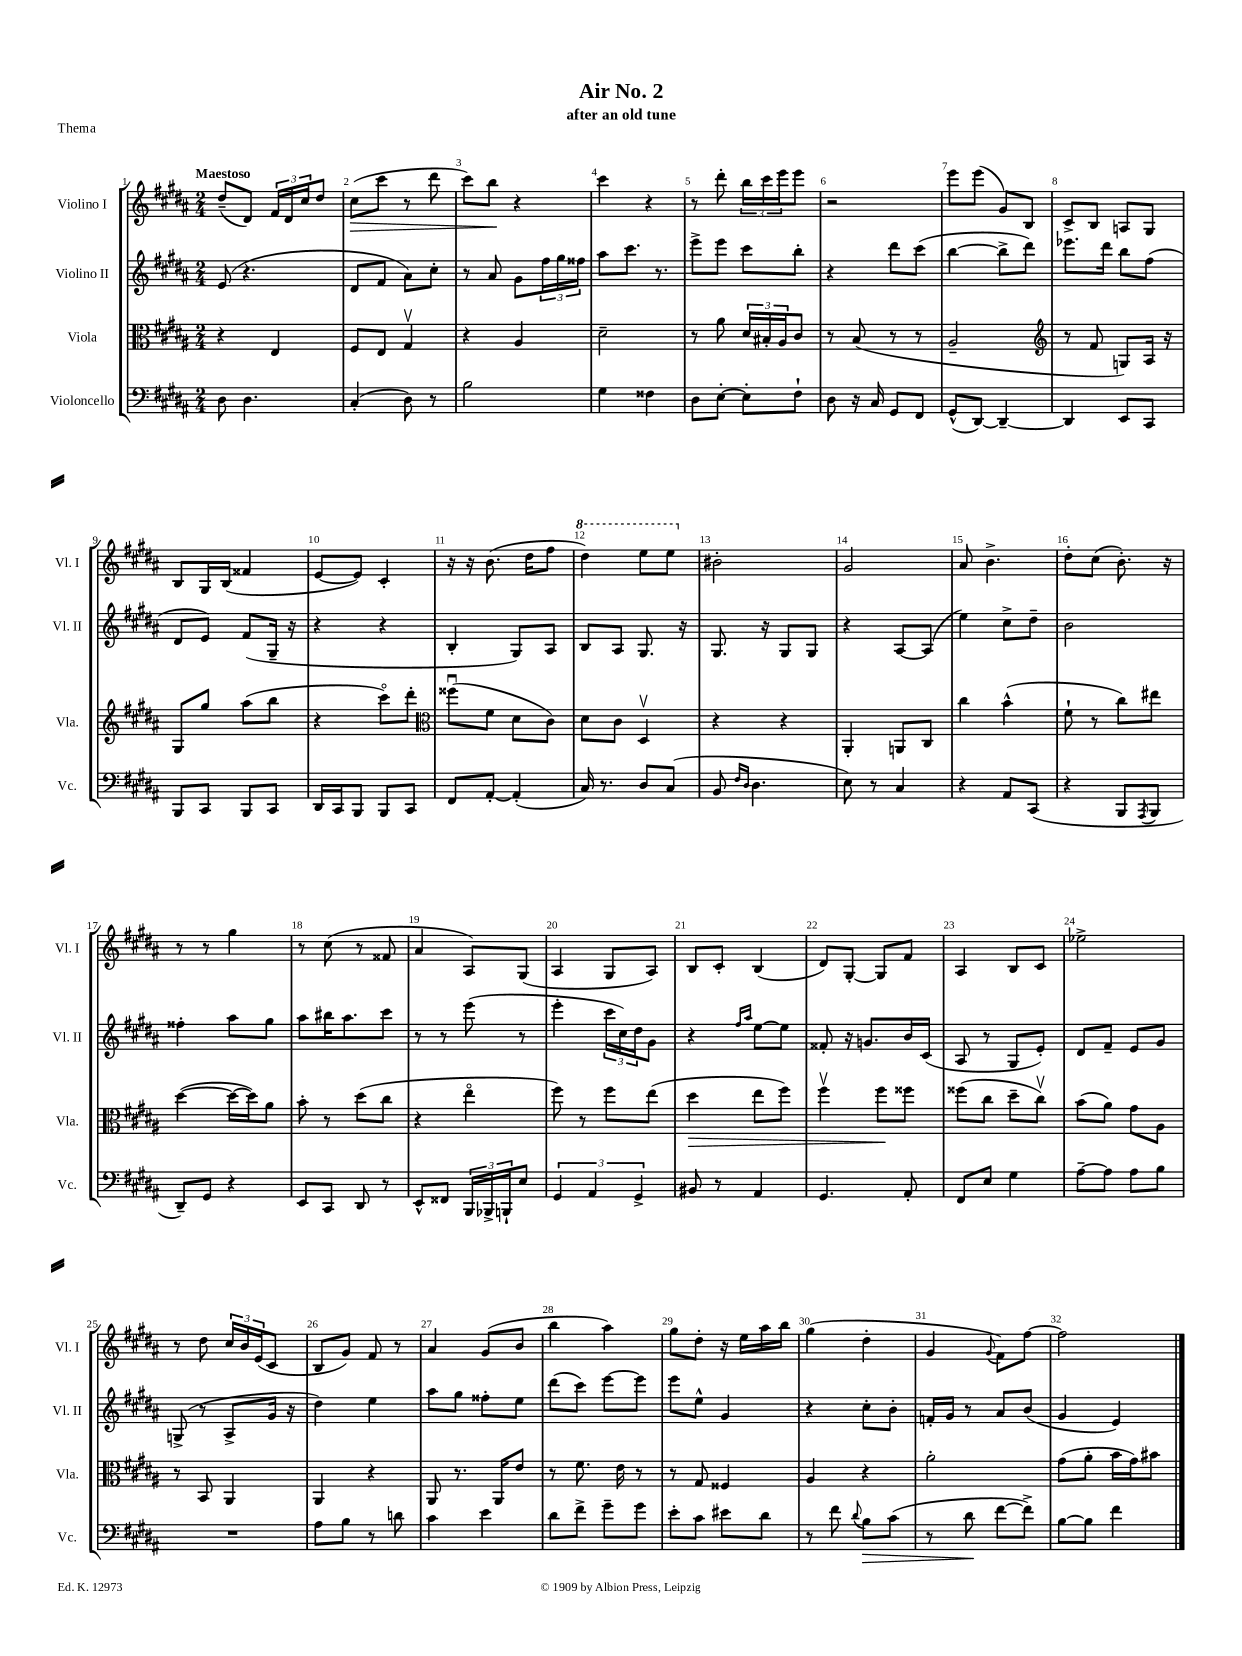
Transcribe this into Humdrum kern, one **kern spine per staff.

**kern	**dynam	**kern	**dynam	**kern	**kern	**dynam
*part4	*part4	*part3	*part3	*part2	*part1	*part1
*staff4	*staff4	*staff3	*staff3	*staff2	*staff1	*staff1
*I"Violoncello	*	*I"Viola	*	*I"Violino II	*I"Violino I	*
*I'Vc.	*	*I'Vla.	*	*I'Vl. II	*I'Vl. I	*
*clefF4	*	*clefC3	*	*clefG2	*clefG2	*
*k[f#c#g#d#a#]	*	*k[f#c#g#d#a#]	*	*k[f#c#g#d#a#]	*k[f#c#g#d#a#]	*
*M2/4	*	*M2/4	*	*M2/4	*M2/4	*
=1	=1	=1	=1	=1	=1	=1
!	!	!	!	!	!LO:TX:a:B:t=Maestoso	!
8D#\	.	4r	.	(8e/	(8dd#~/L	.
4.D#\	.	.	.	4.r	8d#/J)	.
.	.	4E/	.	.	24f#/LL	.
.	.	.	.	.	24d#/	.
.	.	.	.	.	24cc#/J	.
.	.	.	.	.	8dd#/J	.
=2	=2	=2	=2	=2	=2	=2
!	!	!	!	!	!	!LO:HP:b
(4C#'/	.	8F#/L	.	8d#/L	(8cc#\L	>
.	.	8E/J	.	8f#/J	8ccc#\J	.
8D#\)	.	4G#v/	.	8a#\L)	8r	.
8r	.	.	.	8cc#'\J	8ddd#\	.
=3	=3	=3	=3	=3	=3	=3
2B\	.	4r	.	8r	8ccc#\L)	.
.	.	.	.	8a#/	8bb\J	.
.	.	4A#/	.	8g#\L	4r	]
.	.	.	.	24ff#\L	.	.
.	.	.	.	24gg#\	.	.
.	.	.	.	24ff##X\JJ	.	.
=4	=4	=4	=4	=4	=4	=4
4G#\	.	2d#~\	.	8aa#\L	4ccc#\	.
.	.	.	.	8.ccc#\J	.	.
4F##X\	.	.	.	.	4r	.
.	.	.	.	8.r	.	.
=5	=5	=5	=5	=5	=5	=5
8D#\L	.	8r	.	8eee^\L	8r	.
[8E'\J	.	8a#\	.	8eee\J	8ddd#'\	.
8E'\L]	.	24d#/LL	.	8ccc#\L	24bb\LL	.
.	.	24B#X'/	.	.	24ccc#\	.
.	.	24A#/J	.	.	24eee\J	.
8F#`\J	.	8c#/J	.	8bb'\J	8eee\J	.
=6	=6	=6	=6	=6	=6	=6
8D#\	.	8r	.	4r	2r	.
16r	.	(8B/	.	.	.	.
16C#/	.	.	.	.	.	.
8GG#/L	.	8r	.	8ddd#\L	.	.
8FF#/J	.	8r	.	(8ccc#\J	.	.
=7	=7	=7	=7	=7	=7	=7
(8GG#^^/L	.	2A#~/	.	[4bb\	8eee\L	.
[8DD#/J)	.	.	.	.	(8eee\J	.
4DD#~/_	.	.	.	8bb^\L]	8g#/L)	.
.	.	.	.	8ddd#\J)	8B/J	.
=8	=8	=8	=8	=8	=8	=8
*	*	*clefG2	*	*	*	*
4DD#/]	.	8r	.	8.eee-X\L	8c#^/L	.
.	.	8f#/	.	.	8B/J	.
.	.	.	.	16ddd#\Jk	.	.
8EE/L	.	8Gn/L)	.	8bb\L	8An/L	.
8CC#/J	.	16A#/Jk	.	(8ff#\J	8G#/J	.
.	.	16r	.	.	.	.
!!LO:LB:g=z
=9	=9	=9	=9	=9	=9	=9
8BBB/L	.	8G#/L	.	8d#/L	8B/L	.
8CC#/J	.	8gg#/J	.	8e/J)	16G#/L	.
.	.	.	.	.	(16B/JJ	.
8BBB/L	.	(8aa#\L	.	(8f#/L	4f##X/	.
8CC#/J	.	8bb\J	.	16G#~/Jk	.	.
.	.	.	.	16r	.	.
=10	=10	=10	=10	=10	=10	=10
16DD#/LL	.	4r	.	4r	[8e/L	.
16CC#/J	.	.	.	.	.	.
8BBB/J	.	.	.	.	8e/J])	.
8BBB/L	.	8ccc#\L)	.	4r	4c#'/	.
8CC#/J	.	8ddd#'\J	.	.	.	.
=11	=11	=11	=11	=11	=11	=11
*	*	*clefC3	*	*	*	*
8FF#/L	.	(8ff##Xu\L	.	4B'/	16r	.
.	.	.	.	.	16r	.
[8AA#'/J	.	8f#\J	.	.	(8.b\	.
(4AA#'/]	.	8d#\L	.	8G#/L)	.	.
.	.	.	.	.	16dd#\KL	.
.	.	8c#\J)	.	8A#/J	8ff#\J	.
=12	=12	=12	=12	=12	=12	=12
*	*	*	*	*	*8va	*
16C#/)	.	8d#\L	.	8B/L	4ddd#\)	.
8.r	.	.	.	.	.	.
.	.	8c#\J	.	8A#/J	.	.
8D#/L	.	4D#v/	.	8.G#/	8eee\L	.
(8C#/J	.	.	.	.	8eee\J	.
.	.	.	.	16r	.	.
=13	=13	=13	=13	=13	=13	=13
*	*	*	*	*	*X8va	*
8BB/	.	4r	.	8.G#/	2b#X'\	.
16qqF#/LL	.	.	.	.	.	.
16qqD#/JJ	.	.	.	.	.	.
4.D#\	.	.	.	.	.	.
.	.	.	.	16r	.	.
.	.	4r	.	8G#/L	.	.
.	.	.	.	8G#/J	.	.
=14	=14	=14	=14	=14	=14	=14
8E\)	.	4AA#'/	.	4r	2g#/	.
8r	.	.	.	.	.	.
4C#/	.	8AAn/L	.	[8A#/L	.	.
.	.	8C#/J	.	(8A#/J]	.	.
=15	=15	=15	=15	=15	=15	=15
4r	.	4cc#\	.	4ee\)	8a#/	.
.	.	.	.	.	4.b^\	.
8AA#/L	.	(4b^^\	.	8cc#^\L	.	.
(8CC#/J	.	.	.	8dd#~\J	.	.
=16	=16	=16	=16	=16	=16	=16
4r	.	8f#`\	.	2b\	8dd#'\L	.
.	.	8r	.	.	(8cc#\J	.
8BBB/L	.	8cc#\L)	.	.	8.b'\)	.
8qAAA#/	.	.	.	.	.	.
8BBB/J	.	8ee#X\J	.	.	.	.
.	.	.	.	.	16r	.
!!LO:LB:g=z
=17	=17	=17	=17	=17	=17	=17
8DD#~/L)	.	([4dd#\	.	4ff##X'\	8r	.
8GG#/J	.	.	.	.	8r	.
4r	.	16dd#\LL_	.	8aa#\L	4gg#\	.
.	.	16dd#\J])	.	.	.	.
.	.	8a#\J	.	8gg#\J	.	.
=18	=18	=18	=18	=18	=18	=18
8EE/L	.	8b'\	.	8aa#\L	8r	.
8CC#/J	.	8r	.	16bb#X\K	(8cc#\	.
.	.	.	.	8.aa#\	.	.
8DD#/	.	(8dd#\L	.	.	8r	.
8r	.	8cc#\J	.	8ccc#\J	8f##X/	.
=19	=19	=19	=19	=19	=19	=19
8EE^^/L	.	4r	.	8r	4a#/	.
8FF##X/J	.	.	.	8r	.	.
24BBB/LL	.	4ee\	.	(8eee\	8A#/L)	.
24BBB-X^/	.	.	.	.	.	.
24BBBn`/J	.	.	.	.	.	.
8E/J	.	.	.	8r	(8G#/J	.
=20	=20	=20	=20	=20	=20	=20
6GG#/	.	8ff#\)	.	4eee'\	4A#/	.
.	.	8r	.	.	.	.
6AA#/	.	.	.	.	.	.
.	.	8ff#\L	.	24ccc#\LL	8G#/L	.
.	.	.	.	24cc#\)	.	.
6GG#^/	.	.	.	24dd#\J	.	.
.	.	(8ee\J	.	8g#\J	8A#/J)	.
=21	=21	=21	=21	=21	=21	=21
!	!	!	!LO:HP:b	!	!	!
8BB#X/	.	4dd#\	>	4r	8B/L	.
8r	.	.	.	.	8c#'/J	.
.	.	.	.	16qqff#/LL	.	.
.	.	.	.	16qqaa#/JJ	.	.
4AA#/	.	8ee\L	.	[8ee\L	(4B/	.
.	.	8ff#\J)	.	8ee\J]	.	.
=22	=22	=22	=22	=22	=22	=22
4.GG#/	.	4ff#v\	.	8f##X'/	8d#/L)	.
.	.	.	.	16r	[8G#'/J	.
.	.	.	.	8.gn/L	.	.
.	.	8ff#\L	.	.	8G#/L]	.
8AA#'/	.	8ff##X\J	]	16b/L	8f#/J	.
.	.	.	.	(16c#/JJ	.	.
=23	=23	=23	=23	=23	=23	=23
8FF#/L	.	(8ff##X\L	.	8A#/	4A#/	.
8E/J	.	8cc#\J	.	8r	.	.
4G#\	.	8dd#~\L	.	8G#/L	8B/L	.
.	.	8cc#v\J)	.	8e'/J)	8c#/J	.
=24	=24	=24	=24	=24	=24	=24
[8A#~\L	.	(8b\L	.	8d#/L	2ee-X^\	.
8A#\J]	.	8a#\J)	.	8f#~/J	.	.
8A#\L	.	8g#\L	.	8e/L	.	.
8B\J	.	8A#\J	.	8g#/J	.	.
!!LO:LB:g=z
=25	=25	=25	=25	=25	=25	=25
2r	.	8r	.	(8Gn^/	8r	.
.	.	8BB/	.	8r	8dd#\	.
.	.	4AA#/	.	8A#^/L	24cc#/LL	.
.	.	.	.	.	24b/	.
.	.	.	.	.	(24e/J	.
.	.	.	.	16g#/Jk	8c#/J	.
.	.	.	.	16r	.	.
=26	=26	=26	=26	=26	=26	=26
8A#\L	.	4AA#/	.	4dd#\)	8B/L	.
8B\J	.	.	.	.	8g#/J)	.
8r	.	4r	.	4ee\	8f#/	.
8dn\	.	.	.	.	8r	.
=27	=27	=27	=27	=27	=27	=27
4c#\	.	8AA#/	.	8aa#\L	4a#/	.
.	.	8.r	.	8gg#\J	.	.
4e\	.	.	.	8ff##X'\L	(8g#/L	.
.	.	16AA#/KL	.	.	.	.
.	.	8e/J	.	8ee\J	8b/J	.
=28	=28	=28	=28	=28	=28	=28
8d#\L	.	8r	.	(8ddd#\L	4bb\	.
8f#^\J	.	8.f#\	.	8ccc#\J)	.	.
8g#~\L	.	.	.	[8eee\L	4aa#\)	.
.	.	16e\	.	.	.	.
8g#\J	.	8r	.	8eee\J]	.	.
=29	=29	=29	=29	=29	=29	=29
8e'\L	.	8r	.	8eee\L	8gg#\L	.
8c#\J	.	8G#/	.	8ee^^\J	8dd#'\J	.
8e#X\L	.	4F##X/	.	4g#/	16r	.
.	.	.	.	.	16ee\LL	.
8d#\J	.	.	.	.	16aa#\	.
.	.	.	.	.	16bb\JJ	.
=30	=30	=30	=30	=30	=30	=30
8r	.	4A#/	.	4r	(4gg#\	.
8f#\	.	.	.	.	.	.
8qqd#/	.	.	.	.	.	.
!	!LO:HP:b	!	!	!	!	!
8B\L	>	4r	.	8cc#'\L	4dd#'\	.
(8c#\J	.	.	.	8b'\J	.	.
=31	=31	=31	=31	=31	=31	=31
8r	.	2a#'\	.	16fn'/LL	4g#/	.
.	.	.	.	16g#/JJ	.	.
8d#\	.	.	.	8r	.	.
.	.	.	.	.	8qqg#/	.
[8f#\L	]	.	.	8a#/L	8f#\L)	.
8f#^\J])	.	.	.	(8b/J	[8ff#\J	.
=32	=32	=32	=32	=32	=32	=32
[8B\L	.	(8g#\L	.	4g#/	2ff#\]	.
8B\J]	.	8a#'\J	.	.	.	.
4f#\	.	16b\LL	.	4e/)	.	.
.	.	16g#\J)	.	.	.	.
.	.	8b#X\J	.	.	.	.
==	==	==	==	==	==	==
*-	*-	*-	*-	*-	*-	*-
